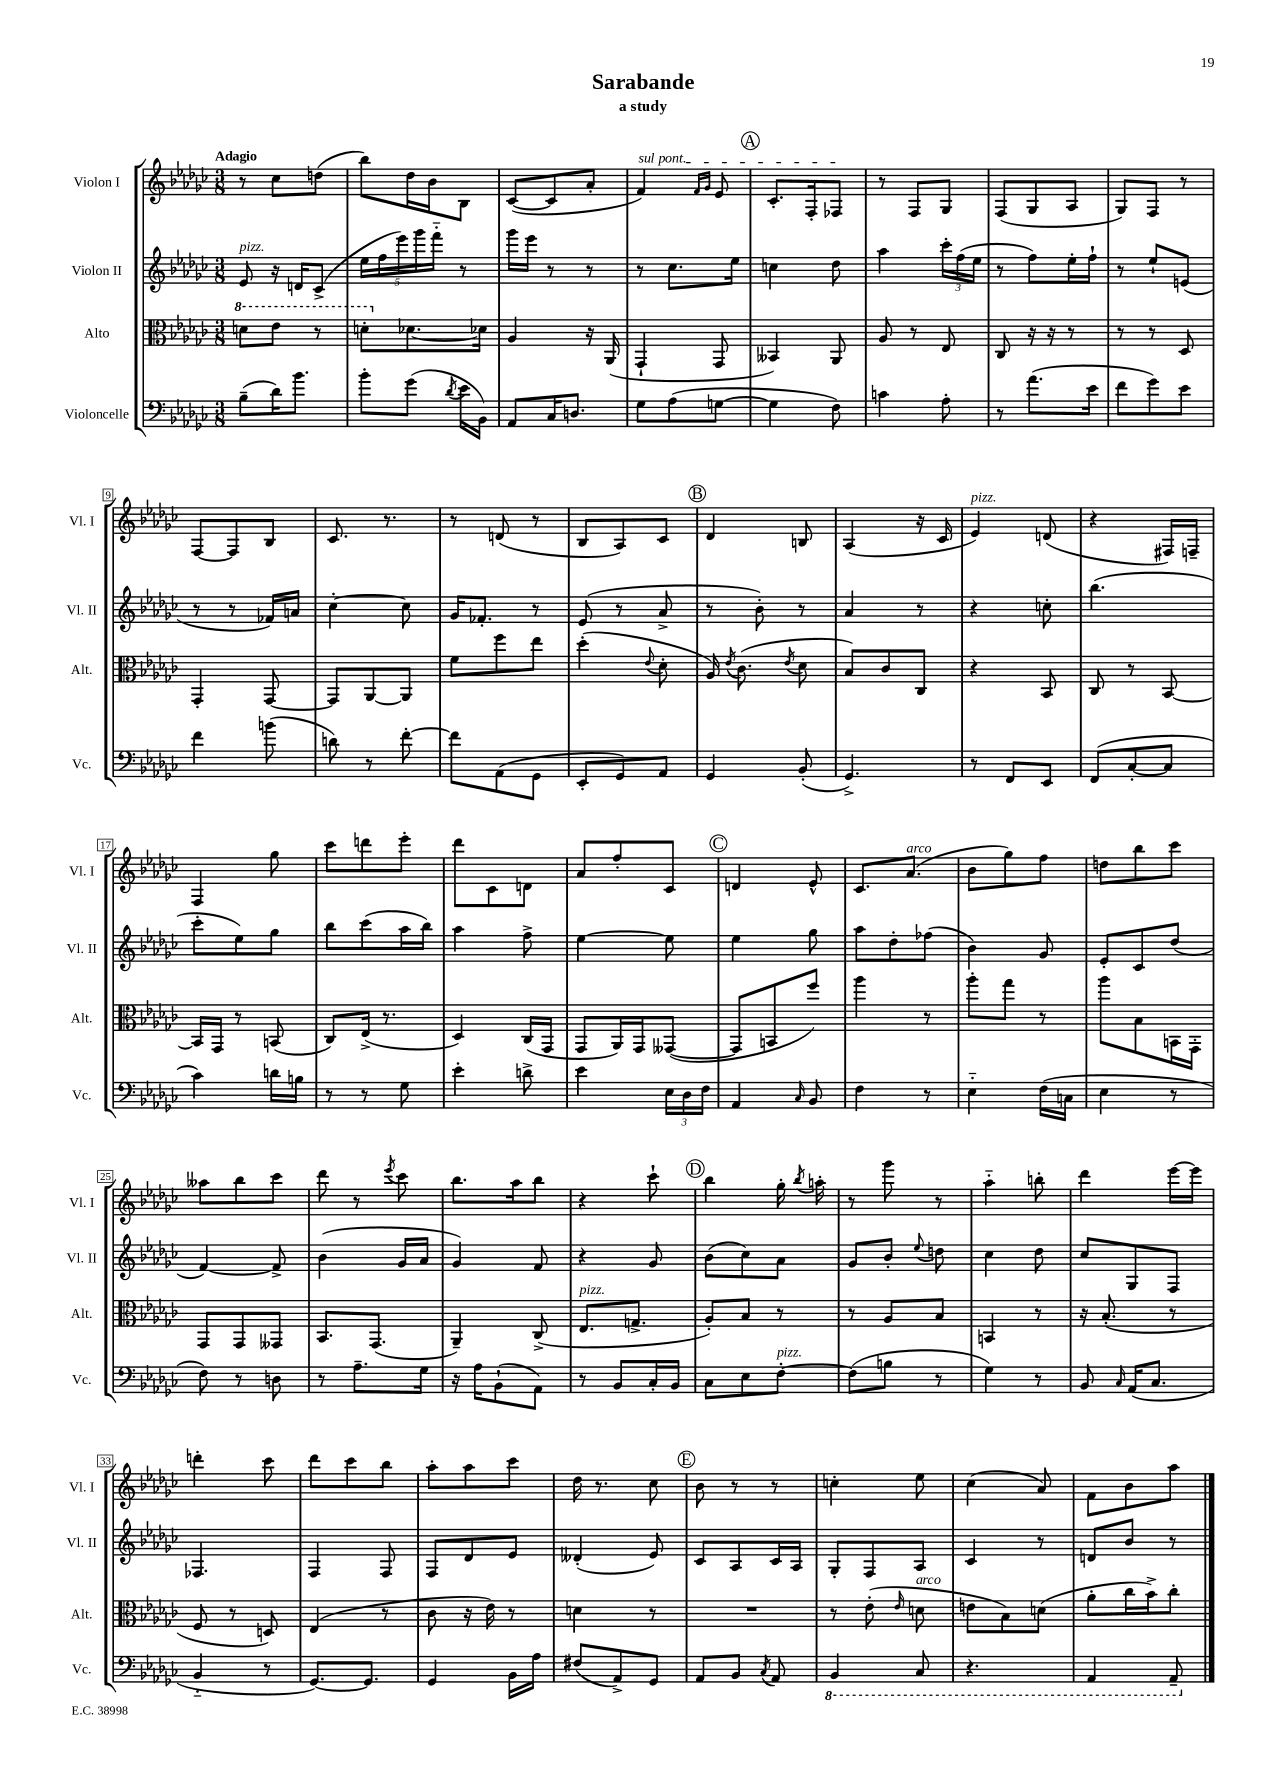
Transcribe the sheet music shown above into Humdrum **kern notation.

**kern	**kern	**kern	**kern
*staff4	*staff3	*staff2	*staff1
*clefF4	*clefC3	*clefG2	*clefG2
*k[b-e-a-d-g-c-]	*k[b-e-a-d-g-c-]	*k[b-e-a-d-g-c-]	*k[b-e-a-d-g-c-]
*M3/8	*M3/8	*M3/8	*M3/8
(8B-~\L	8dd\L	8e-/	8r
16d-\K)	8ee-\J	16r	8cc-\L
8.b-\J	.	16d/LK	.
.	8r	(8c-^/J	(8dd\J
=	=	=	=
8b-'\L	8dd'\L	20ee-\LL	8bb-\L)
.	.	20ff\	.
.	.	20eee-\)	.
(8g-\J	[8.d-\	.	16dd-\L
.	.	20ggg-\	.
.	.	.	16b-\J
.	.	20fff'~\JJ	.
8qd-/	.	.	.
16e-\LL	.	8r	8B-\J
16BB-\JJ)	16d-\]Jk	.	.
=	=	=	=
8AA-/L	4A-/	16ggg-\LL	([8c-/L
.	.	16eee-\JJ	.
16C-/K	.	8r	8c-/]
8.D/J	.	.	.
.	16r	8r	8a-'/J
.	(16AA-/	.	.
=	=	=	=
8G-\L	4GG-`/	8r	4f/)
(8A-\	.	8.cc-\L	.
.	.	.	16qqf/LL
.	.	.	16qqg-/JJ
[8G\J	8GG-/	.	8e-/
.	.	16ee-\Jk	.
=	=	=	=
4G\]	4BB--/)	4cc\	8.c-'/L
.	.	.	16F'/k
8F\)	8AA-/	8dd-\	8F-/J
=	=	=	=
4c\	8A-/	4aa-\	8r
.	8r	.	8F/L
8A-'\	8E-/	24ccc-'\LL	8G-/J
.	.	(24ff\	.
.	.	24ee-\JJ	.
=	=	=	=
8r	8C-/	8r	(8F/L
(8.a-\L	16r	8ff\L)	8G-/
.	16r	.	.
.	8r	16ee-'\L	8A-/J
16e-\Jk	.	16ff`\JJ	.
=	=	=	=
8f\L	8r	8r	8G-/L)
8g-\)	8r	8ee-`/L	8F/J
8e-\J	8D-/	(8e/J	8r
=	=	=	=
4f\	4GG-'/	8r	[8F/L
.	.	8r	8F/]
(8b\	[8GG-/	16f-/LL)	8B-/J
.	.	16a/JJ	.
=	=	=	=
8d\)	8GG-/]L	[4cc-'\	8.c-/
8r	[8AA-/	.	.
.	.	.	8.r
[8f'\	8AA-/]J	8cc-\]	.
=	=	=	=
8f\]L	8f\L	16g-/LK	8r
.	.	8.f-'/J	.
(8AA-\	8ff\	.	(8d/
8GG-\J	8ee-\J	8r	8r
=	=	=	=
8EE-'/L	(4dd-'\	(8e-/	8B-/L
8GG-/)	.	8r	8A-/)
.	8qqe-/	.	.
8AA-/J	8d-'\	8a-^/	8c-/J
=	=	=	=
4GG-/	16A-/)	8r	4d-/
.	8qe-/	.	.
.	(8.c-\	.	.
.	.	8b-'\)	.
.	8qe-/	.	.
(8BB-'/	8d-\	8r	8B/
=	=	=	=
4.GG-^/)	8B-/L)	4a-/	(4A-/
.	8c-/	.	.
.	8C-/J	8r	16r
.	.	.	16c-/
=	=	=	=
8r	4r	4r	4e-/)
8FF/L	.	.	.
8EE-/J	8BB-/	8cc'\	(8d/
=	=	=	=
(8FF/L	8C-/	(4.bb-\	4r
[8C-'/	8r	.	.
8C-/]J	[8BB-/	.	16F#/LL)
.	.	.	16F~/JJ
=	=	=	=
4c-\)	16BB-/]LL	8ccc-'\L	4F/
.	16GG-/JJ	.	.
.	8r	8ee-\)	.
16d\LL	(8BB/	8gg-\J	8gg-\
16B\JJ	.	.	.
=	=	=	=
8r	8C-/L)	8bb-\L	8ccc-\L
8r	(16E-^/Jk	(8ccc-\	8ddd\
.	8.r	.	.
8G-\	.	16aa-\L	8eee-'\J
.	.	16bb-\JJ)	.
=	=	=	=
4e-'\	4D-/)	4aa-\	8ddd-\L
.	.	.	8c-\
8d^\	(16C-/LL	8ff^\	8d\J
.	16GG-/JJ	.	.
=	=	=	=
4e-\	8GG-/L	[4ee-\	8a-/L
.	16AA-/L)	.	8ff'/
.	16GG-/J	.	.
24E-\LL	([8GG--/J	8ee-\]	8c-/J
24D-\	.	.	.
24F\JJ	.	.	.
=	=	=	=
4AA-/	8GG--/]L	4ee-\	4d/
.	8BB/	.	.
16qqC-/	.	.	.
8BB-/	8ff/J)	8gg-\	8e-^^/
=	=	=	=
4F\	4aa-\	8aa-\L	8.c-/L
.	.	8dd-'\	.
.	.	.	(8.a-/J
8r	8r	(8ff-\J	.
=	=	=	=
4E-'~\	8aa-'\L	4b-\)	8b-\L
.	8gg-\J	.	8gg-\)
(16F\LL	8r	8g-/	8ff\J
16C\JJ	.	.	.
=	=	=	=
4E-\	8aa-\L	8e-'/L	8dd\L
.	8B-\	8c-/	8bb-\
8r	16BB\L	(8dd-/J	8ccc-\J
.	16GG-'\JJ	.	.
=	=	=	=
8F\)	8GG-/L	[4f/)	8aa--\L
8r	8GG-/	.	8bb-\
8D\	8GG--/J	8f^/]	8ccc-\J
=	=	=	=
8r	8.BB-/L	(4b-\	8ddd-\
8.A-~\L	.	.	8r
.	(8.GG-/J	.	.
.	.	.	8qeee-/
.	.	16g-/LL	8ccc-\
16G-\Jk	.	16a-/JJ	.
=	=	=	=
16r	4AA-~/)	4g-/)	8.bb-\L
16A-\LK	.	.	.
(8BB-`\	.	.	.
.	.	.	16aa-\k
8AA-\J)	(8C-^/	8f/	8bb-\J
=	=	=	=
8r	8.E-/L	4r	4r
8BB-/L	.	.	.
.	8.G^/J	.	.
16C-'/L	.	8g-/	8ccc-`\
16BB-/JJ	.	.	.
=	=	=	=
8C-\L	8A-'/L)	(8b-\L	4bb-\
8E-\	8B-/J	8cc-\)	.
[8F'\J	8r	8a-\J	16gg-'\
.	.	.	8qbb-/
.	.	.	16aa'\
=	=	=	=
(8F\]L	8r	8g-/L	8r
8B\J	8A-/L	8b-'/J	8ggg-\
.	.	8qqee-/	.
8r	8B-/J	8dd\	8r
=	=	=	=
4G-\)	4BB/	4cc-\	4aa-'~\
8r	8r	8dd-\	8bb'\
=	=	=	=
8BB-/	16r	8cc-/L	4ddd-\
.	(8.B-'/	.	.
16qqC-/	.	.	.
(16AA-/LK	.	8G-/	.
8.C-/J	.	.	.
.	8r	8F/J	[16eee-\LL
.	.	.	16eee-\]JJ
=	=	=	=
4BB-'~/	8F/	4.F-/	4ddd'\
.	8r	.	.
8r	8D/)	.	8ccc-\
=	=	=	=
[8.GG-/L)	(4E-/	4F/	8ddd-\L
.	.	.	8ccc-\
8.GG-/]J	.	.	.
.	8r	8F/	8bb-\J
=	=	=	=
4GG-/	8c-\	8F/L	8aa-'\L
.	16r	8d-/	8aa-\
.	16e-\)	.	.
16BB-\LL	8r	8e-/J	8ccc-\J
16A-\JJ	.	.	.
=	=	=	=
(8F#/L	4d\	(4d--'/	16dd-\
.	.	.	8.r
8AA-^/)	.	.	.
8GG-/J	8r	8e-/)	8cc-\
=	=	=	=
8AA-/L	4.r	8c-/L	8b-\
8BB-/J	.	8A-/	8r
8qC-/	.	.	.
8AA-/	.	16c-/L	8r
.	.	16A-/JJ	.
=	=	=	=
4BBB-/	8r	8G-'/L	4cc'\
.	(8e-'\	8F/	.
.	16qqe-/	.	.
8CC-/	8d\	8A-/J	8ee-\
=	=	=	=
4.r	8e\L	4c-/	(4cc-\
.	8B-\)	.	.
.	(8d\J	8r	8a-/)
=	=	=	=
4AAA-/	8a-'\L	8d/L	8f\L
.	16cc-\L	8b-/J	8b-\
.	16b-^\J)	.	.
8AAA-~/	8cc-'\J	8r	8aa-\J
==	==	==	==
*-	*-	*-	*-
